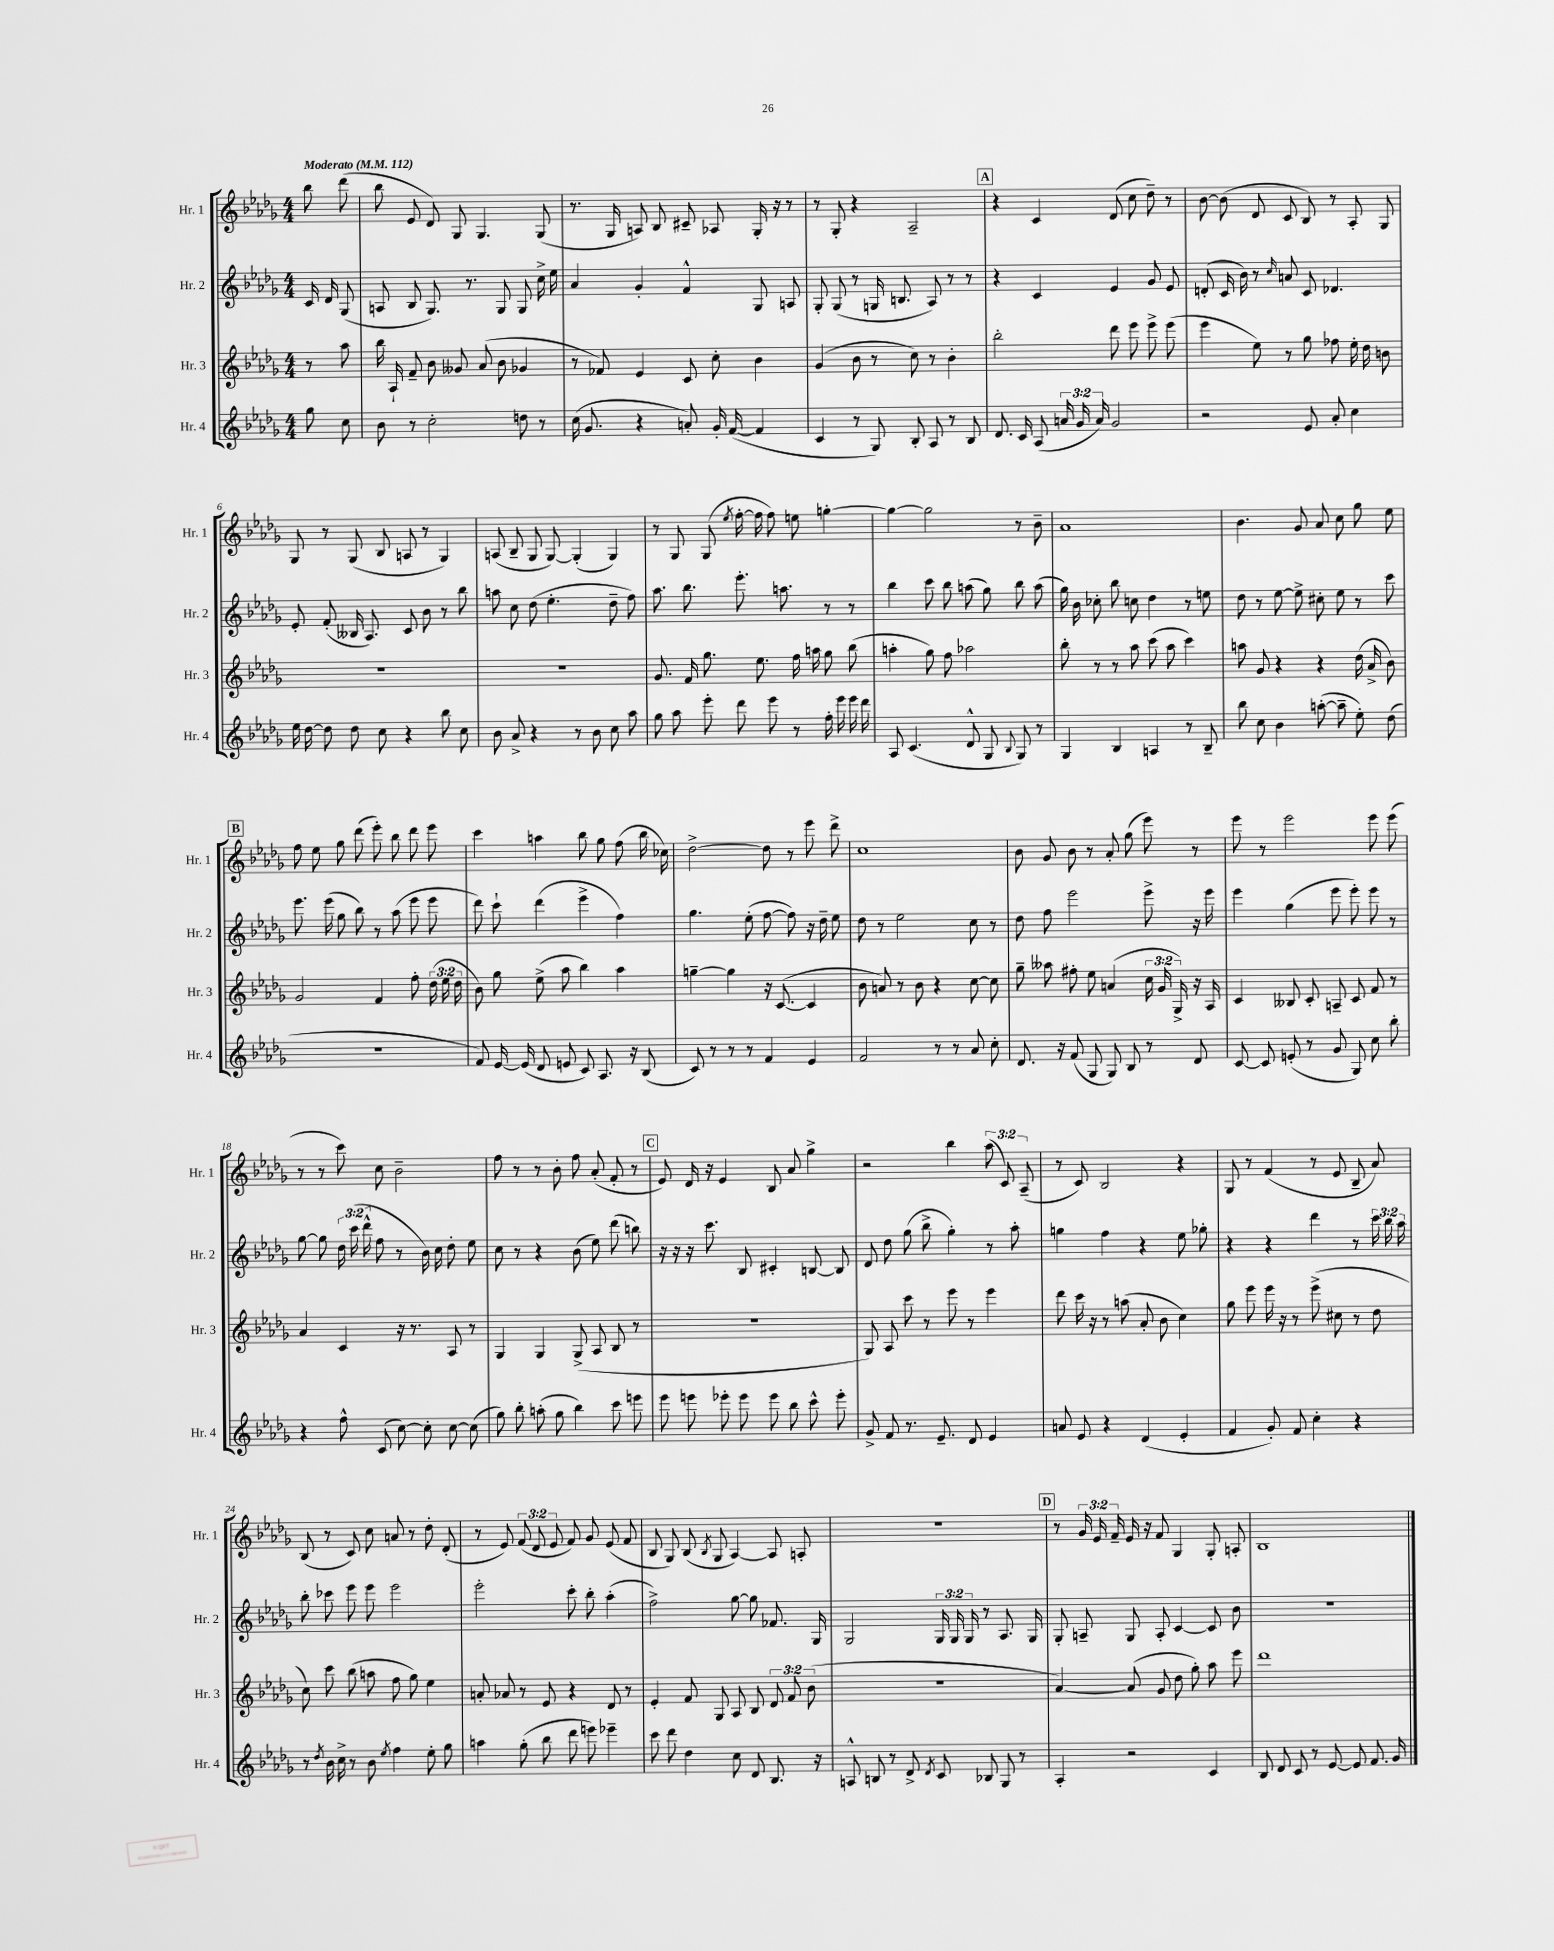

**kern	**kern	**kern	**kern
*part4	*part3	*part2	*part1
*staff4	*staff3	*staff2	*staff1
*I"Hr. 4	*I"Hr. 3	*I"Hr. 2	*I"Hr. 1
*I'Hr. 4	*I'Hr. 3	*I'Hr. 2	*I'Hr. 1
*clefG2	*clefG2	*clefG2	*clefG2
*k[b-e-a-d-g-]	*k[b-e-a-d-g-]	*k[b-e-a-d-g-]	*k[b-e-a-d-g-]
*M4/4	*M4/4	*M4/4	*M4/4
*MM112	*MM112	*MM112	*MM112
=	=	=	=
!	!	!	!LO:TX:a:B:t=Moderato
8gg-\	8r	16c/	8bb-\
.	.	16d-/	.
8cc\	8aa-\	(8G-/	(8ddd-\
=1	=1	=1	=1
8b-\	16bb-\	8An/	8bb-\
.	16A-`/	.	.
8r	8f~/	8B-/	8e-/
2cc'\	8b-\	8.G-/)	8d-/)
.	8g--X/	.	8G-/
.	.	8.r	.
.	(8a-/	.	4.G-/
.	8b-\	8G-/	.
8ddn\	4g-X/	8G-/	.
8r	.	16cc^\	(8G-/
.	.	16ee-\	.
=2	=2	=2	=2
(16cc\	8r	4a-/	8.r
8.g-/	.	.	.
.	8f-X/)	.	.
.	.	.	16G-/
4r	4e-/	4g-'/	8An/)
.	.	.	8B-/
8an'/)	8c/	4f^^/	8c#X~/
16g-'/	8cc'\	.	8A-X/
([16f/	.	.	.
4f/]	4b-\	8G-/	16G-'/
.	.	.	16r
.	.	8An/	8r
=3	=3	=3	=3
4c/	(4g-/	8G-'/	8r
.	.	(8G-/	8G-'/
8r	8b-\	8r	4r
8G-/)	8r	16Gn/	.
.	.	8.Bn/	.
8B-'/	8cc\)	.	2A-~/
8A-/	8r	8A-/)	.
8r	4b-'\	8r	.
8B-/	.	8r	.
!!LO:REH:place=s1:t=A
=4	=4	=4	=4
8.d-/	2bb-'\	4r	4r
16c/	.	.	.
(8A-/	.	4c/	4c/
24an/	.	.	.
24g-/	.	.	.
24a/)	.	.	.
2g-/	8ddd-\	4e-/	(8d-/
.	8eee-\	.	8cc\
.	8eee-^\	8g-/	8dd-~\)
.	(8eee-\	8e-/	8r
=5	=5	=5	=5
2r	4eee-\	(8dn'/	[8b-\
.	.	16c/	(8b-\]
.	.	16b-\)	.
.	8ee-\)	8r	8d-/
.	.	16qqcc/	.
.	8r	8an/	8c/
8e-/	8gg-\	8c/	8B-/)
8a-'/	8ff-X\	4.d-X/	8r
4cc\	16ee-'\	.	8A-'/
.	16dd-\	.	.
.	8bn\	.	8G-/
!!LO:LB:g=z
=6	=6	=6	=6
16ee-\	1r	8e-'/	8G-/
[16dd-\	.	.	.
8dd-\]	.	(8f'/	8r
8dd-\	.	16B--X/	(8G-/
.	.	8.A-/)	.
8cc\	.	.	8B-/
4r	.	8c/	8An/
.	.	8b-\	8r
8bb-\	.	8r	4G-/)
8cc\	.	8bb-\	.
=7	=7	=7	=7
8b-\	1r	8aan\	(8An/
8a-^/	.	8cc\	8B-~/
4r	.	(8dd-\	8G-/
.	.	4.ee-'\	[8G-/)
8r	.	.	(4G-'/]
8b-\	.	.	.
8cc\	.	8dd-~\	4G-/)
8aa-\	.	8ff\)	.
=8	=8	=8	=8
8gg-\	8.g-/	8.aa-\	8r
8aa-\	.	.	8G-/
.	16f/	8.bb-\	.
8eee-'\	8.gg-\	.	(8G-/
.	.	.	8qee-/
8ddd-\	.	8.eee-'\	[16ff'\
.	8.ee-\	.	16ff\]
8eee-\	.	.	8ff\)
.	.	8.aan\	.
8r	16ff\	.	8een\
.	16aan\	.	.
16ff'\	8gg-\	8r	[4ggn'\
16eee-\	.	.	.
16eee-\	(8bb-\	8r	.
16ddd-\	.	.	.
=9	=9	=9	=9
8A-/	4aan'\	4bb-\	4gg\_
(4.c/	.	.	.
.	8gg-\)	8ccc\	2gg\]
.	8ff\	8bb-\	.
8d-^^/	2aa-X\	(8aan\	.
8G-/	.	8gg-\)	.
8qqB-/	.	.	.
8G-/)	.	8bb-\	8r
8r	.	(8aa\	8b-~\
=10	=10	=10	=10
4G-/	8bb-'\	16gg-\)	1a-
.	.	16b-\	.
.	8r	8cc-X'\	.
4B-/	8r	8bb-\	.
.	8aa-\	8ccn\	.
4An/	(8ccc\	4dd-\	.
.	8aa-\	.	.
8r	4ccc\)	8r	.
8B-~/	.	8een\	.
=11	=11	=11	=11
8bb-\	8aan\	8dd-\	4.b-\
8cc\	8g-/	8r	.
4b-\	4r	[8ee-\	.
.	.	8ee-^\]	8g-/
([8aan'\	4r	8cc#X'\	8a-/
8aa~\]	.	8ee-\	8cc\
8ee-'\)	(16dd-\	8r	8gg-\
.	16a-^/	.	.
(8dd-\	8b-\)	8ccc\	8ee-\
!!LO:LB:g=z
!!LO:REH:place=s1:t=B
=12	=12	=12	=12
1r	2g-/	8.eee-\	8ff\
.	.	.	8ee-\
.	.	(16eee-\	.
.	.	8gg-\	8gg-\
.	.	8bb-\)	(8ddd-\
.	4f/	8r	8eee-'\)
.	.	(8aa-\	8bb-\
.	8ff'\	8eee-\	8ddd-\
.	(24dd-\	8eee-\	8eee-\
.	24ee-\	.	.
.	24dd-\	.	.
=13	=13	=13	=13
8f/)	8b-\)	8ddd-\)	4ccc\
[16e-/	8gg-\	8ccc`\	.
(16e-/]	.	.	.
8d-/	(8ee-^\	(4ddd-\	4aan\
8en/	8aa-\	.	.
8c/)	4bb-\)	4eee-^\	8bb-\
8.A-/	.	.	8gg-\
.	4aa-\	4ff\)	(8ff\
16r	.	.	.
(8B-/	.	.	16bb-\
.	.	.	16cc-X\)
=14	=14	=14	=14
8c/)	[4ggn~\	4.gg-\	[2dd-^\
8r	.	.	.
8r	4gg\]	.	.
8r	.	(8ee-'\	.
4f/	16r	[8ff\	8dd-\]
.	([8.c/	.	.
.	.	8ff\])	8r
4e-/	4c/]	16r	8eee-\
.	.	16dd-~\	.
.	.	8ee-\	8ddd-^\
=15	=15	=15	=15
2f/	8b-\	8dd-\	1cc
.	8an/)	8r	.
.	8r	2ee-\	.
.	8b-\	.	.
8r	4r	.	.
8r	.	.	.
8a-/	[8cc\	8cc\	.
8cc'\	8cc\]	8r	.
=16	=16	=16	=16
8.d-/	8gg-~\	8dd-\	8b-\
.	8aa--X\	8ff\	8g-/
16r	.	.	.
(8f/	8ff#X'\	2eee-\	8b-\
8G-/	8ee-\	.	8r
8G-/)	(4an/	.	8a-'/
8B-/	.	.	(8gg-\
8r	24cc\	8eee-^\	8eee-\)
.	24g-/	.	.
.	24G-^/)	.	.
8d-/	16r	16r	8r
.	16A-/	16eee-\	.
=17	=17	=17	=17
[8c/	4c/	4eee-\	8eee-\
8c/]	.	.	8r
(8en'/	8B--X/	(4gg-\	2eee-\
8r	8c'/	.	.
8g-/	8An~/	8eee-\	.
8G-/)	8c/	8eee-'\)	.
8cc\	8f/	8eee-\	8eee-\
8bb-'\	8r	8r	(8eee-\
!!LO:LB:g=z
=18	=18	=18	=18
4r	4a-/	[8gg-\	8r
.	.	8gg-\]	8r
8ff^^\	4c/	24dd-\	8ccc\)
.	.	(24ccc\	.
.	.	24ddd-^^\	.
(8c/	.	8ff\	8cc\
[8cc\)	16r	8r	2b-~\
.	8.r	.	.
8cc'\]	.	16b-\)	.
.	.	16cc\	.
[8cc\	8A-/	8dd-'\	.
(8cc\]	8r	8ee-\	.
=19	=19	=19	=19
8gg-\)	4G-/	8cc\	8ff\
8bb-'\	.	8r	8r
(8aan'\	4G-/	4r	8r
8gg-\	.	.	8b-'\
4bb-\)	(8G-^/	(8b-\	8ff\
.	8A-/	8ee-\)	(8a-'/
8ccc\	8B-/	(8ddd-\	8f'/
8eeen\	8r	8bbn\)	8r
!!LO:REH:place=s1:t=C
=20	=20	=20	=20
8eee-\	1r	16r	8e-/)
.	.	16r	.
8eeen\	.	16r	16d-/
.	.	8.ccc\	16r
8eee-X'\	.	.	4e-/
8eee-\	.	8B-/	.
8eee-\	.	4c#X'/	8B-/
8bb-\	.	.	8a-/
8ccc^^\	.	[8Bn/	4gg-^\
8eee-'\	.	8B/]	.
=21	=21	=21	=21
8g-^/	8G-/)	8d-/	2r
8f/	8A-/	8dd-\	.
8.r	8ccc\	(8gg-\	.
.	8r	8bb-^\	.
8.e-~/	.	.	.
.	8eee-\	4gg-'\)	4bb-\
8d-/	8r	.	.
4e-/	4eee-\	8r	(12aa-\
.	.	.	12c/)
.	.	8aa-'\	.
.	.	.	(12A-~/
=22	=22	=22	=22
8an/	8ddd-\	4ggn\	8r
8e-/	16ccc\	.	8c/)
.	16r	.	.
4r	8r	4ff\	2B-/
.	(8aan\	.	.
(4d-/	8a-'/	4r	.
.	8b-\	.	.
4e-'/	4cc\)	8ee-\	4r
.	.	8gg-X'\	.
=23	=23	=23	=23
4f/	8gg-\	4r	8G-/
.	8eee-\	.	8r
8g-'/)	16eee-\	4r	(4f/
.	16r	.	.
8f/	8r	.	.
4cc'\	(8eee-^\	4ddd-\	8r
.	8cc#X\	.	8e-/
4r	8r	8r	8B-~/
.	8dd-\	24ccc\	8a-/)
.	.	24bb-\	.
.	.	24aa-\	.
!!LO:LB:g=z
=24	=24	=24	=24
8r	8cc\)	8bb-'\	(8B-/
8qdd-/	.	.	.
16b-\	8ccc\	8ccc-X\	8r
16cc^\	.	.	.
8r	(8bb-\	8eee-\	8c/)
8b-\	8aan\	8eee-\	8cc\
8qee-/	.	.	.
4ff\	8ff\	2eee-\	8an/
.	8gg-\)	.	8r
8ee-'\	4ee-\	.	8dd-'\
8gg-\	.	.	(8d-'/
=25	=25	=25	=25
4aan\	8an'/	2eee-'\	8r
.	8a-X/	.	8e-/)
(8gg-'\	8r	.	(12f/
.	.	.	12d-/
8bb-\	8e-/	.	.
.	.	.	12e-/
8ddd-\	4r	8ccc'\	8f/)
8eeen\)	.	8bb-'\	8g-/
4eee-X~\	8d-/	(4aa-'\	(8e-/
.	8r	.	8f/
=26	=26	=26	=26
8ccc\	4e-'/	2ff^\)	8B-/
8ddd-\	.	.	8G-/)
4dd-\	8f/	.	(8B-/
.	.	.	8qB-/
.	8G-/	.	8G-/
8cc\	8A-/	[8gg-\	[4A-/)
8d-/	8B-/	8gg-\]	.
8.B-/	12d-/	8.f-X/	8A-/]
.	12f/	.	.
.	.	.	8An'/
.	(12b-\	.	.
16r	.	16G-/	.
=27	=27	=27	=27
8An^^/	1r	2G-/	1r
8Bn/	.	.	.
8r	.	.	.
8d-^/	.	.	.
8qd-/	.	.	.
8c/	.	24G-/	.
.	.	24G-/	.
.	.	24G-/	.
8B-X/	.	8r	.
8G-/	.	8.A-/	.
8r	.	.	.
.	.	16G-/	.
!!LO:REH:place=s1:t=D
=28	=28	=28	=28
4A-'/	[4a-/)	8G-'/	8r
.	.	8An~/	24g-/
.	.	.	24e-/
.	.	.	24f~/
2r	(8a-/]	8G-/	16e-/
.	.	.	16r
.	8g-/	8A'/	8f/
.	8dd-\	[4c/	4G-/
.	8gg-'\)	.	.
4c/	8aa-\	8c/]	8G-'/
.	8eee-\	8b-\	8An'/
=29	=29	=29	=29
8B-/	1ddd-	1r	1B-
8d-/	.	.	.
8c/	.	.	.
8r	.	.	.
[8e-/	.	.	.
8e-/]	.	.	.
8.f/	.	.	.
16g-/	.	.	.
==	==	==	==
*-	*-	*-	*-
